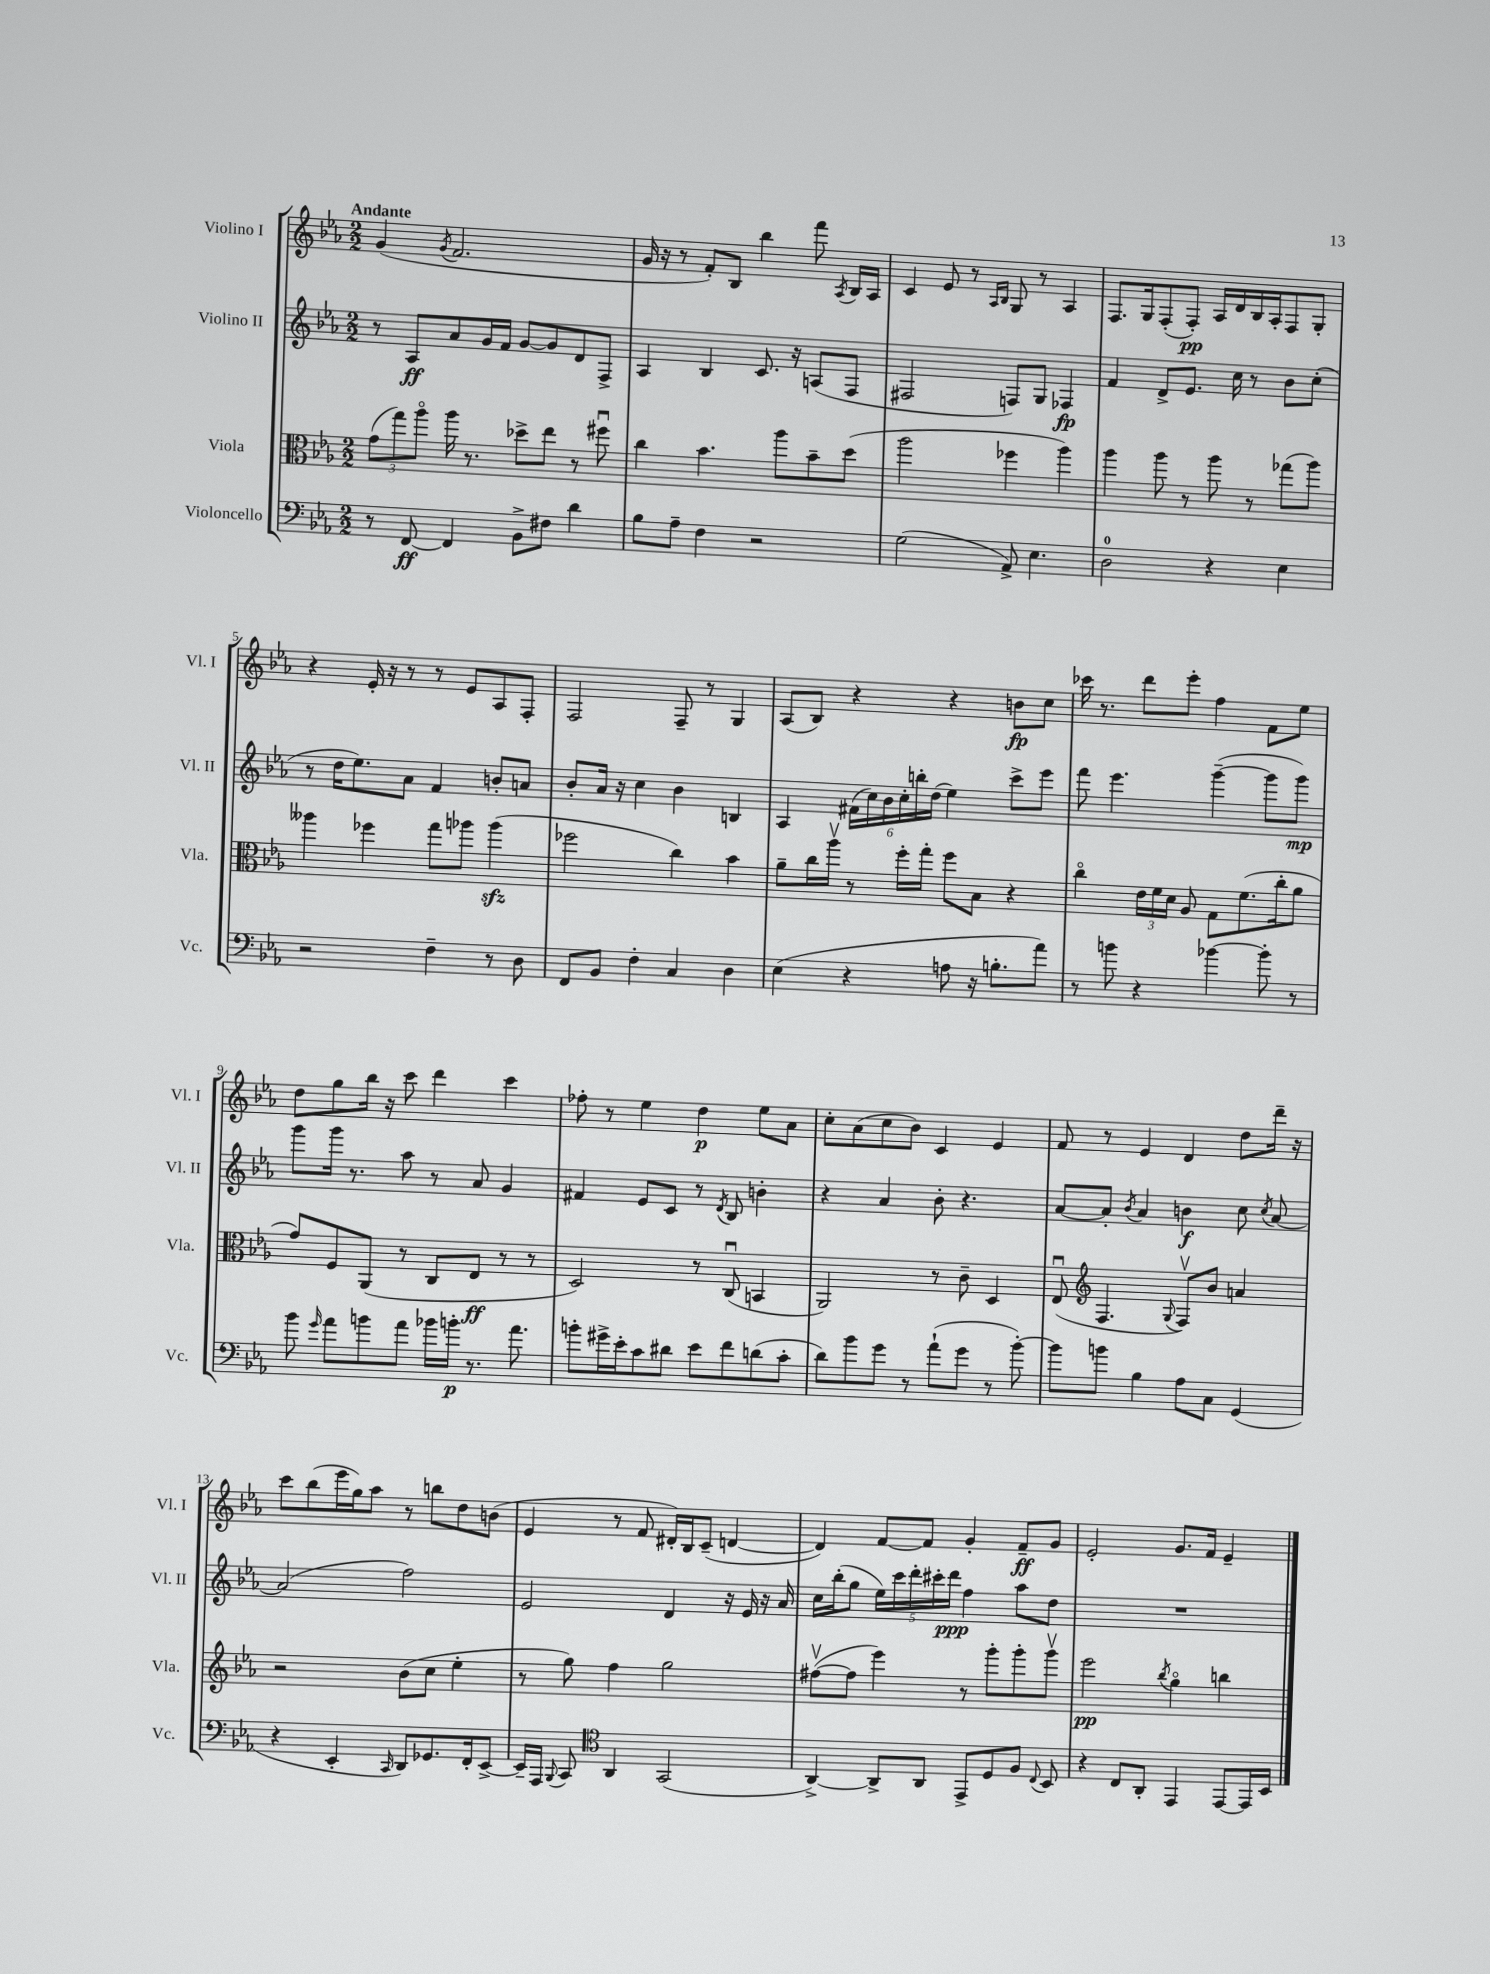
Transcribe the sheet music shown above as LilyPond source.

<<
\new StaffGroup <<
\new Staff = "s0" \with { instrumentName = "Violino I" shortInstrumentName = "Vl. I" } {
    \clef treble \key ees \major \numericTimeSignature \time 2/2 \tempo "Andante"
    \autoBeamOff g'4( \acciaccatura { g'8 } f'2. |
    g'16 r16 r8 f'8[-.) bes8] bes''4 f'''8 \acciaccatura { aes8 } bes16[ aes16] |
    c'4 ees'8 r8 \grace { aes16[ bes16] } g8 r8 aes4 |
    f8.[ g16 f8-.( f8]-.\pp) aes16[ d'16 bes16 aes16-. f8 g8]-. |
    r4 ees'16-. r16 r8 r8 ees'8[ aes8 f8]-. |
    f2 f8-- r8 g4 |
    aes8[( bes8]) r4 r4 b'8[\fp c''8] |
    ces'''16 r8. d'''8[ ees'''8]-. f''4 f'8[ ees''8] |
    d''8[ g''8 bes''16] r16 c'''8 d'''4 c'''4 |
    fes''8-. r8 ees''4 d''4\p ees''8[ aes'8] |
    c''8[-. aes'8( c''8 bes'8]) c'4 ees'4 |
    f'8 r8 ees'4 d'4 d''8[ d'''16]-- r16 |
    c'''8[ bes''8( ees'''16 g''16) aes''8] r8 b''8[ d''8 b'8]( |
    ees'4 r8 f'8 dis'16[-.) bes16 c'8]--( d'4~ |
    d'4) f'8[~ f'8] g'4-. f'8[--\ff g'8] |
    ees'2-. g'8.[ f'16] ees'4-- \bar "|." |
}
\new Staff = "s1" \with { instrumentName = "Violino II" shortInstrumentName = "Vl. II" } {
    \clef treble \key ees \major \numericTimeSignature \time 2/2
    \autoBeamOff r8 aes8[\ff aes'8 g'16 f'16] g'8[~ g'8 d'8 f8]-> |
    aes4 bes4 c'8. r16 a8[( f8] |
    fis2 f8[) g8] fes4\fp |
    f'4 d'8[-> ees'8.] c''16 r8 bes'8[ c''8]-.( |
    r8 d''16[ ees''8.) aes'8] f'4 b'8[-. a'8] |
    bes'8[-. aes'16] r16 c''4 bes'4 b4 |
    aes4 \tuplet 6/4 { fis'16[( c''16) bes'16 c''16-. b''16-. d''16]( } ees''4) c'''8[-> ees'''8] |
    f'''8 ees'''4. g'''4~--( g'''8[ g'''8]\mp) |
    g'''8[ g'''16] r8. aes''8 r8 aes'8 g'4 |
    fis'4 ees'8[ c'8] r8 \acciaccatura { d'8 } bes8 b'4-. |
    r4 aes'4 bes'8-. r4. |
    aes'8[~ aes'8]-. \acciaccatura { bes'8 } aes'4 b'4\f c''8 \acciaccatura { c''8 } aes'8~ |
    aes'2( f''2) |
    ees'2 d'4 r16 ees'16 r16 aes'16 |
    c''16[ bes''16-.( g''8] \tuplet 5/4 { ees''16[) c'''16 d'''16-. cis'''16-. d'''16]\ppp } f''4 aes''8[ d''8] |
    R1 \bar "|." |
}
\new Staff = "s2" \with { instrumentName = "Viola" shortInstrumentName = "Vla." } {
    \clef alto \key ees \major \numericTimeSignature \time 2/2
    \autoBeamOff \tuplet 3/2 { g'8[( g''8) aes''8]\flageolet } aes''16 r8. des''8[-> ees''8] r8 fis''8\downbow |
    c''4 bes'4. aes''8[ bes'8-- d''8]( |
    aes''2 fes''4 aes''4) |
    aes''4 aes''8 r8 aes''8 r8 ges''8[( aes''8]) |
    aeses''4 fes''4 g''8[ aes''8] aes''4\sfz( |
    fes''2 c''4) bes'4 |
    aes'8[-- c''16 aes''16]\upbow r8 f''16[-. g''16]-. f''8[ bes8] r4 |
    c''4\flageolet \tuplet 3/2 { ees'16[ f'16 d'16] } aes8 g8[ f'8.( c''16-. aes'8] |
    g'8[) f8 aes,8]( r8 c8[ ees8]\ff r8 r8 |
    d2) r8 c8\downbow( b,4 |
    aes,2) r8 c'8-- d4 |
    ees8\downbow( \clef treble f4. \appoggiatura { g8 } f8[\upbow) bes'8] a'4 |
    r2 bes'8[( c''8] ees''4-. |
    r8 g''8) f''4 g''2 |
    fis''8[~\upbow( fis''8] ees'''4) r8 g'''8[-. g'''8-. g'''8]\upbow |
    ees'''2\pp \acciaccatura { bes''8 } g''4\flageolet b''4 \bar "|." |
}
\new Staff = "s3" \with { instrumentName = "Violoncello" shortInstrumentName = "Vc." } {
    \clef bass \key ees \major \numericTimeSignature \time 2/2
    \autoBeamOff r8 f,8~\ff f,4 bes,8[-> fis8] d'4 |
    bes8[ aes8]-- f4 r2 |
    g2( aes,8->) ees4. |
    d2-0 r4 ees4 |
    r2 f4-- r8 d8 |
    f,8[ bes,8] f4-. c4 d4 |
    ees4( r4 a8 r16 b8.[-. aes'8]) |
    r8 b'8 r4 bes'4~ bes'8-. r8 |
    bes'8 \grace { g'16 } aes'8[ b'8 aes'8] bes'16[ b'16]-.\p r8. aes'8. |
    b'8[-. gis'16-> ees'16-. c'8 dis'8] ees'8[ f'8 d'8( c'8]-. |
    d'8[) bes'8 g'8] r8 aes'8[-!( g'8] r8 bes'8~-.) |
    bes'8[ b'8] bes4 aes8[ c8] g,4( |
    r4 ees,4-. \grace { c,16 } d,8[) ges,8. f,16-. ees,8]~-> |
    ees,16[-- aes,,16] \appoggiatura { bes,,8 } c,8 \clef tenor aes,4 g,2( |
    aes,4~->) aes,8[-> aes,8] ees,8[-> d8 f8] \appoggiatura { c8 } bes,8 |
    r4 c8[ aes,8]-. ees,4 ees,8[~ ees,16 bes,16] \bar "|." |
}
>>
>>
